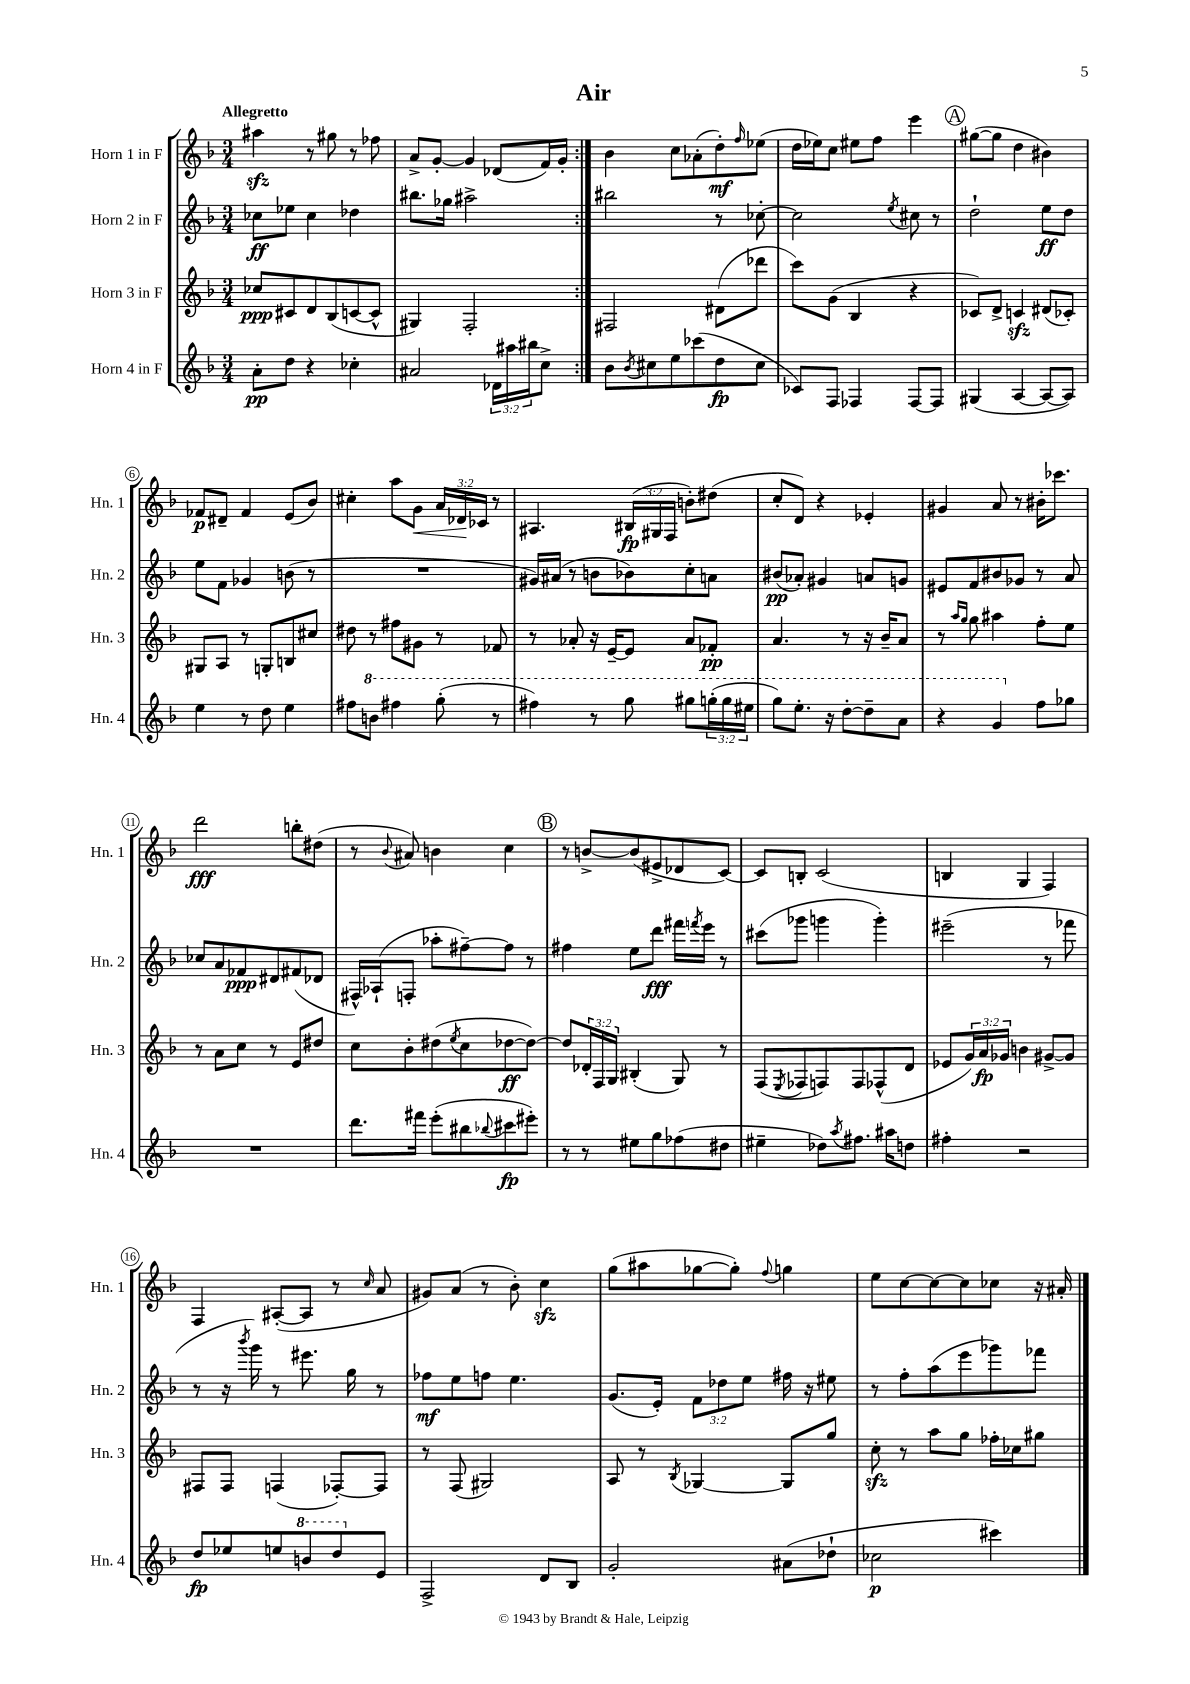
\header { title = "Air" }
<<
\new StaffGroup <<
\new Staff = "s0" \with { instrumentName = "Horn 1 in F" shortInstrumentName = "Hn. 1" } {
    \clef treble \key f \major \numericTimeSignature \time 3/4 \override Staff.TupletNumber.text = #tuplet-number::calc-fraction-text \tempo "Allegretto"
    \repeat volta 2 { ais''4\sfz r8 gis''8 r8 fes''8 |
    a'8-> g'8~-. g'4 des'8( f'16) g'16-. | }
    bes'4 c''8 aes'8-.( d''8-.\mf) \grace { f''16 } ees''8( |
    d''16 ees''16) c''8 eis''8 f''8 e'''4 |
    \mark \markup { \circle "A" } gis''8~( gis''8 d''4 bis'4) |
    fes'8\p dis'8-- fes'4 e'8( bes'8) |
    cis''4-. a''8 g'8\< \tuplet 3/2 { a'16 des'16\! ces'16 } r8 |
    ais4. \tuplet 3/2 { bis16\fp( gis16 f16 } b'8-.) dis''8( |
    c''8-. d'8) r4 ees'4-. |
    gis'4 a'8 r8 bis'16-. ces'''8. |
    d'''2\fff b''8-. dis''8( |
    r8 \appoggiatura { bes'8 } ais'8) b'4 c''4 |
    \mark \markup { \circle "B" } r8 b'8~-> b'8( eis'8-> des'8 c'8~) |
    c'8 b8-. c'2( |
    b4 g4 f4) |
    f4 ais8~-.( ais8 r8 \grace { c''16 } a'8 |
    gis'8) a'8( r8 bes'8-.) c''4\sfz |
    g''8( ais''8 ges''8~ ges''8-.) \appoggiatura { f''8 } g''4 |
    e''8 c''8~ c''8~ c''8 ces''8 r16 ais'16-. \bar "|." |
}
\new Staff = "s1" \with { instrumentName = "Horn 2 in F" shortInstrumentName = "Hn. 2" } {
    \clef treble \key f \major \numericTimeSignature \time 3/4 \override Staff.TupletNumber.text = #tuplet-number::calc-fraction-text
    \repeat volta 2 { ces''8\ff ees''8 ces''4 des''4 |
    bis''8. ges''16 ais''2-> | }
    bis''2 r8 ces''8~-. |
    ces''2 \acciaccatura { e''8 } cis''8 r8 |
    \mark \markup { \circle "A" } d''2-! e''8\ff d''8 |
    e''8 f'8 ges'4 b'8( r8 |
    R2. |
    gis'16) ais'16( r8 b'8 bes'8) c''8-. a'8 |
    bis'8\pp( aes'8-.) gis'4 a'8 g'8 |
    eis'8 f'8 bis'8 ges'8 r8 a'8 |
    ces''8 a'8 fes'8\ppp dis'8 fis'8( des'8 |
    fis16-^) aes16-!( f8-. aes''8-. fis''8~--) fis''8 r8 |
    \mark \markup { \circle "B" } fis''4 e''8 d'''8\fff fis'''16 \acciaccatura { f'''8 } e'''16 r8 |
    cis'''8( ges'''8 g'''4 g'''4-.) |
    eis'''2--( r8 fes'''8 |
    r8 r16 \acciaccatura { bes'''8 } g'''16) r8 eis'''8. g''16 r8 |
    fes''8\mf e''8 f''8 e''4. |
    g'8.( e'16-.) \tuplet 3/2 { f'8 des''8 e''8 } fis''16 r16 eis''8 |
    r8 f''8-. a''8( e'''8 ges'''8) fes'''8 \bar "|." |
}
\new Staff = "s2" \with { instrumentName = "Horn 3 in F" shortInstrumentName = "Hn. 3" } {
    \clef treble \key f \major \numericTimeSignature \time 3/4 \override Staff.TupletNumber.text = #tuplet-number::calc-fraction-text
    \repeat volta 2 { ces''8\ppp cis'8 d'8 bes8( c'8~ c'8-^ |
    gis4) f2-. | }
    fis2 dis'8( des'''8 |
    c'''8) g'8( bes4 r4 |
    \mark \markup { \circle "A" } ces'8) d'8-> c'4\sfz dis'8( ces'8-.) |
    gis8 a8 r8 g8-. b8 cis''8 |
    dis''8 r8 fis''8 gis'8 r8 fes'8 |
    r8 aes'8-. r16 e'16~-- e'8 aes'8 fes'8-.\pp |
    a'4. r8 r16 bes'16-- a'8 |
    r8 \grace { a''16 g''16 } g''8 ais''4 f''8-. e''8 |
    r8 a'8 c''8 r8 e'8 dis''8 |
    c''8 bes'8-. dis''8( \acciaccatura { e''8 } c''8 des''8~\ff des''8~) |
    \mark \markup { \circle "B" } des''8 \tuplet 3/2 { des'16-. f16 g16 } bis4-.( g8) r8 |
    f8( \acciaccatura { e8 } fes8 f8) f8 fes8-^( d'8 |
    ees'8 \tuplet 3/2 { g'16) a'16\fp ges'16 } b'4 gis'8~-> gis'8 |
    fis8 fis8 f4( fes8~-.) fes8 |
    r8 f8( gis2) |
    a8 r8 \acciaccatura { bes8 } ges4~ ges8 g''8 |
    c''8-.\sfz r8 a''8 g''8 fes''16-. ces''16 gis''8 \bar "|." |
}
\new Staff = "s3" \with { instrumentName = "Horn 4 in F" shortInstrumentName = "Hn. 4" } {
    \clef treble \key f \major \numericTimeSignature \time 3/4 \override Staff.TupletNumber.text = #tuplet-number::calc-fraction-text
    \repeat volta 2 { a'8-.\pp d''8 r4 ces''4-. |
    ais'2 \tuplet 3/2 { des'16 ais''16 bis''16 } c''8-> | }
    bes'8 \acciaccatura { bes'8 } cis''8 e''8 ces'''8( d''8\fp cis''8 |
    ces'8) f8 fes4 fes8~ fes8 |
    \mark \markup { \circle "A" } gis4( a4~ a8~ a8) |
    e''4 r8 d''8 e''4 |
    fis''8 \ottava #1 b''8 fis'''4 g'''8-.( r8 |
    fis'''4) r8 g'''8 gis'''8 \tuplet 3/2 { g'''16-.( g'''16 eis'''16 } |
    g'''8) e'''8.-. r16 d'''8~-. d'''8-- a''8 |
    r4 g''4 \ottava #0 f''8 ges''8 |
    R2. |
    d'''8. fis'''16 e'''8-.( bis''8 \appoggiatura { bes''8 } cis'''8\fp eis'''8-.) |
    \mark \markup { \circle "B" } r8 r8 eis''8 g''8 fes''8( dis''8 |
    eis''4-- des''8) \acciaccatura { a''8 } fis''8. ais''16 d''8 |
    fis''4-. r2 |
    d''8\fp ees''8 e''8 \ottava #1 b''8 d'''8 \ottava #0 e'8 |
    f2-> d'8 bes8 |
    g'2-. ais'8( des''8-! |
    ces''2\p cis'''4) \bar "|." |
}
>>
>>
\layout { \context { \Score \override BarNumber.stencil = #(make-stencil-circler 0.1 0.3 ly:text-interface::print) } }
